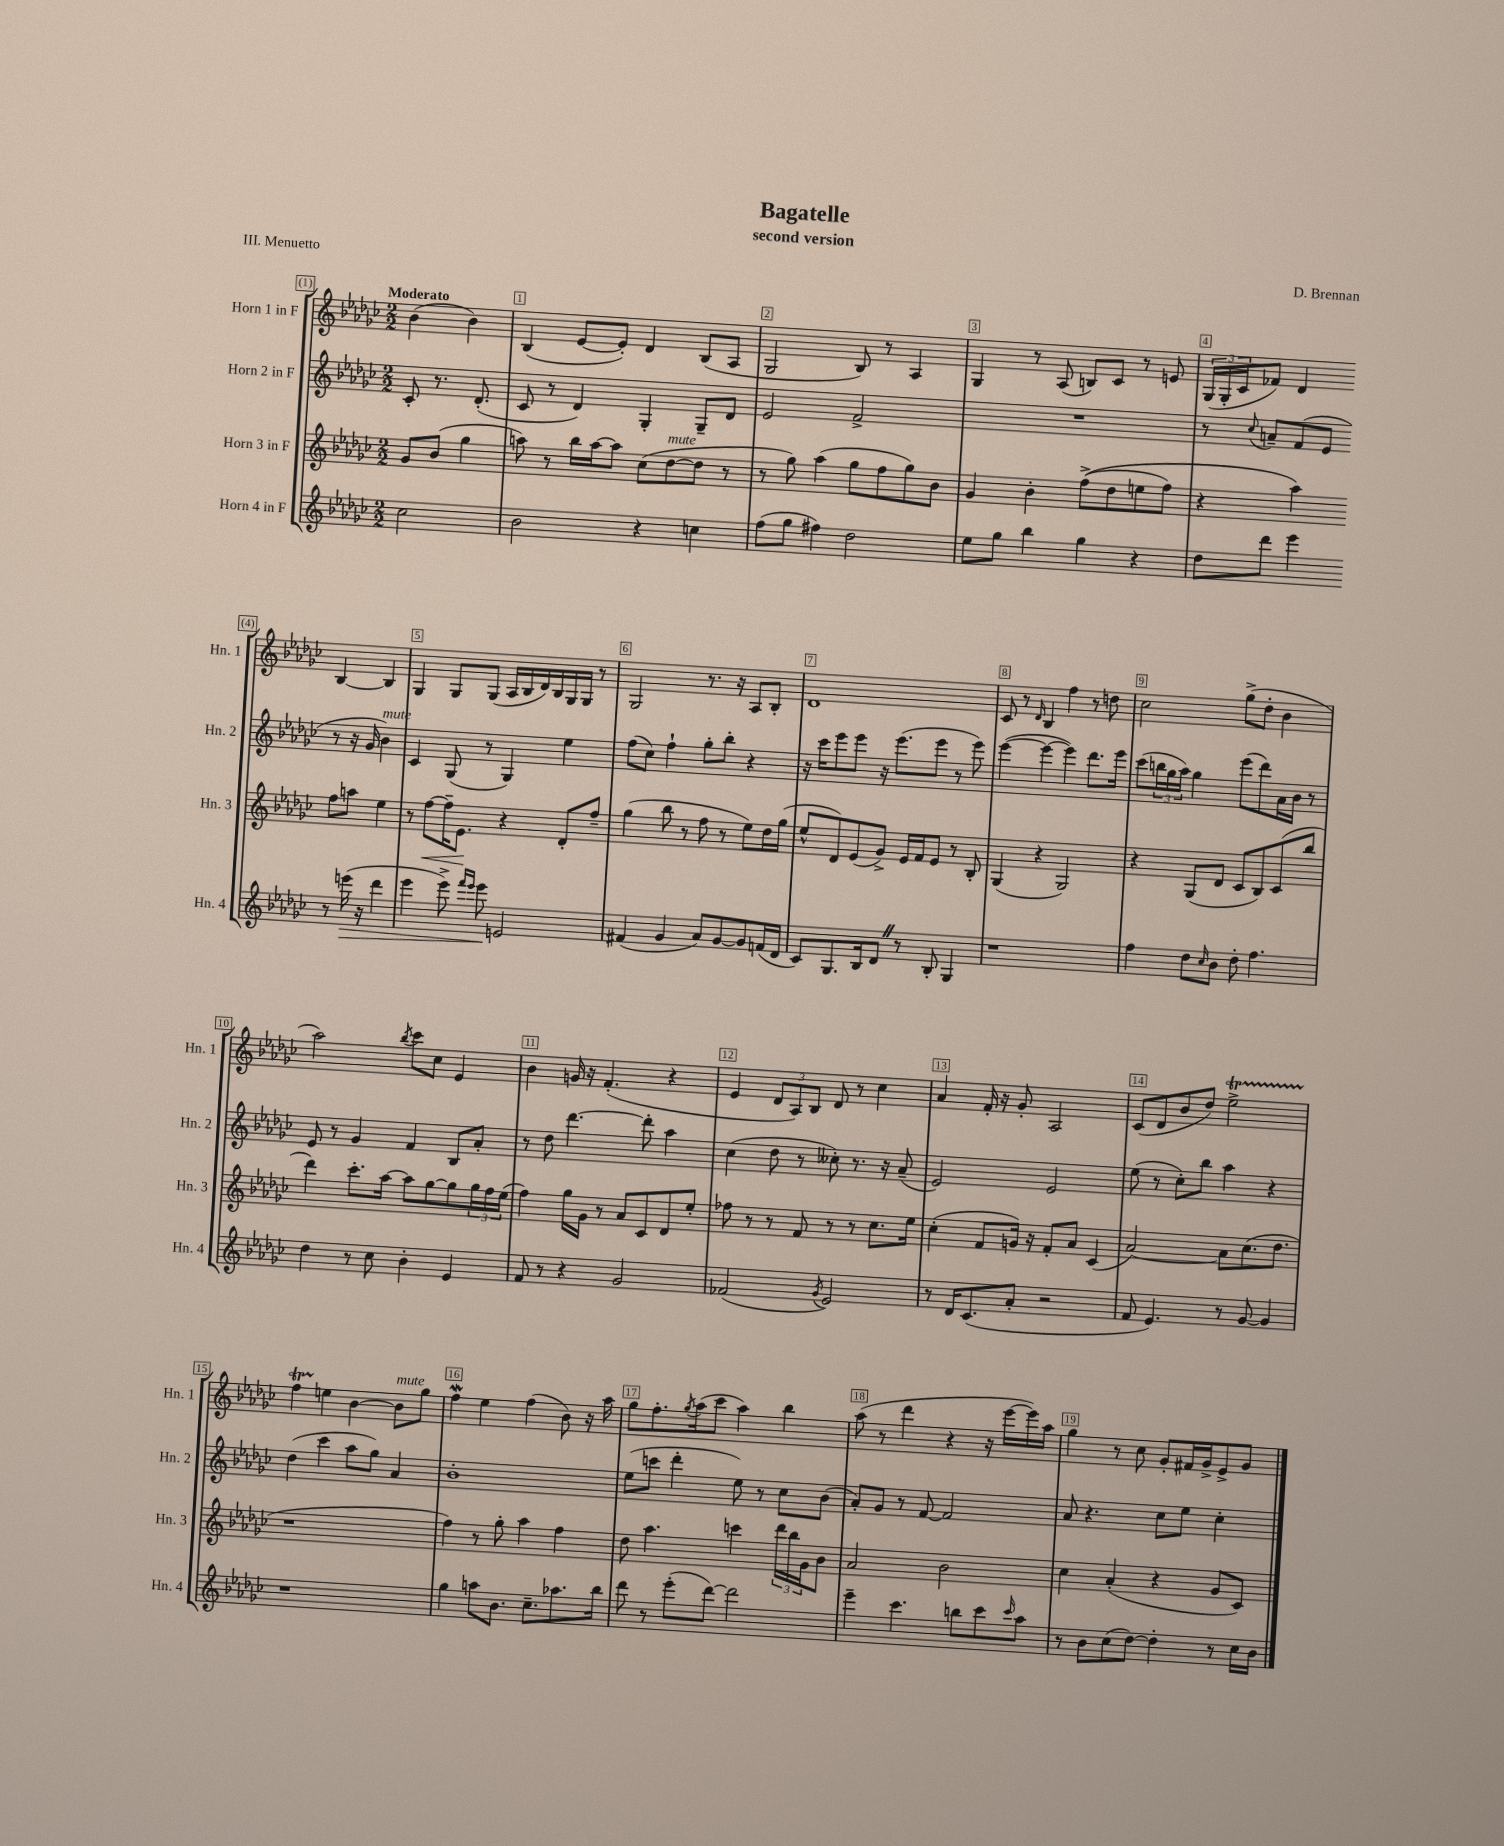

**kern	**kern	**kern	**kern
*staff4	*staff3	*staff2	*staff1
*clefG2	*clefG2	*clefG2	*clefG2
*k[b-e-a-d-g-c-]	*k[b-e-a-d-g-c-]	*k[b-e-a-d-g-c-]	*k[b-e-a-d-g-c-]
*M2/2	*M2/2	*M2/2	*M2/2
2cc-	8g-	8c-'	(4b-
.	(8b-	8.r	.
.	4gg-	.	4b-)
.	.	(8.d-'	.
=	=	=	=
2b-	8aa)	8c-	(4B-
.	8r	8r	.
.	16bb-	4d-)	[8e-
.	[16aa	.	.
.	8aa]	.	8e-'])
4r	(8cc-	4G-'	4d-
.	[8dd-	.	.
4cc	8dd-]	8G-~	(8B-
.	8r	8d-	8A-
=	=	=	=
(8ff	8r	2e-	2G-
8gg-	8gg-)	.	.
4ff#)	(4aa-	.	.
2dd-	8gg-	2f^	8B-)
.	8ff	.	8r
.	8gg-)	.	4A-
.	8b-	.	.
=	=	=	=
8ee-	4g-	1r	4G-
8gg-	.	.	.
4bb-	4b-'	.	8r
.	.	.	(8A-
4gg-	&((8ff^	.	8B)
.	8dd-	.	8c-
4r	8ee	.	8r
.	8ff)	.	8e
=	=	=	=
8dd-	4r	8r	(24G-
.	.	.	24G-'
.	.	.	24c-
.	.	8qqcc-	.
8ddd-	.	8a~	8f-)
4eee-	4aa-&)	(8f	4d-
.	.	8e-	.
8r	8ff	8r	[4B-
(16eee	8aa	16r	.
16r	.	16g-	.
4ddd-	4ee-	4b-)	4B-]
=	=	=	=
4eee-	8r	4c-	4G-
.	[8ff	.	.
8eee-^)	16ff~]	(8G-	8G-
.	8.e-	.	.
16qqfff	.	.	.
16qqeee-	.	.	.
8eee-	.	8r	(8G-
2e	4r	4G-)	16A-
.	.	.	16B-
.	.	.	16d-)
.	.	.	16B-
.	8d-'	4ee-	16G-
.	.	.	16G-
.	8ff~	.	8r
=	=	=	=
(4f#	(4gg-	(8ff	2G-
.	.	8cc-)	.
4g-	8bb-	4ff`	.
.	8r	.	.
8a-)	8ff	8gg-'	8.r
[8g-	8r	8bb-'	.
.	.	.	16r
8g-]	8ee-)	4r	8A-
(16f	16dd-	.	8B-'
16d-	(16gg-	.	.
=	=	=	=
8c-)	8ee-^^	16r	1d-
.	.	16ccc-	.
8.G-	8d-)	8eee-	.
.	(8e-	8eee-	.
16B-	.	.	.
8d-	8g-^)	16r	.
.	.	(8.eee-	.
8r	16e-	.	.
.	16f	.	.
8B-'	8e-	8eee-	.
4G-	8r	8r	.
.	8B-'	8eee-)	.
=	=	=	=
1r	(4G-	([4eee-	8c-
.	.	.	8r
.	.	.	16qqd-
.	4r	4eee-_	4B-
.	2G-)	4eee-])	4ff
.	.	8.ddd-	8r
.	.	.	8dd
.	.	16eee-	.
=	=	=	=
4ff	4r	(8ccc-	2cc-
.	.	24bb	.
.	.	24gg-	.
.	.	24aa-)	.
8dd-	(8G-	4gg-	.
16qqcc-	.	.	.
8b-	8d-	.	.
8dd-'	8c-	(8eee-	(8gg-^
4.ff	8B-)	8ddd-)	8dd-'
.	(8c-	16a-	4b-
.	.	16b-	.
.	8bb-	8r	.
=	=	=	=
4dd-	4ddd-)	8e-	2aa-)
.	.	8r	.
8r	8.ccc-'	4g-	.
8cc-	.	.	.
.	[16aa-	.	.
.	.	.	8qbb-
4b-'	8aa-]	4f	8ccc-
.	[8gg-	.	8cc-
4e-	8gg-]	8B-	4e-
.	24gg-	8a-'	.
.	24ff	.	.
.	(24ee-	.	.
=	=	=	=
8f	4ff)	8r	4b-
8r	.	8dd-	.
4r	16gg-	[4.ddd-	16g
.	16g-	.	16r
.	8r	.	(4.f'
2g-	8a-	.	.
.	8c-	8ddd-']	.
.	8d-	4aa-	4r
.	8ee-'	.	.
=	=	=	=
(2f-	8ff-	(4cc-	4e-
.	8r	.	.
.	8r	8dd-	12d-
.	.	.	12A-)
.	8f	8r	.
.	.	.	12B-
8qg-	.	.	.
2e-)	8r	8cc--')	8d-
.	8r	8.r	8r
.	8.cc-	.	4cc-
.	.	16r	.
.	.	(8a-~	.
.	16ee-	.	.
=	=	=	=
8r	(4cc-'	2e-)	4a-
16d-	.	.	.
(8.c-	.	.	.
.	8f	.	16f'
.	.	.	16r
8a-'	16g)	.	8g-'
.	16r	.	.
2r	8f'	2e-	2A-
.	8a-	.	.
.	(4c-	.	.
=	=	=	=
8f	[2a-)	(8ee-	(8c-
4.e-)	.	8r	8d-
.	.	8cc-')	8b-
.	.	8bb-	8dd-)
8r	8a-]	4aa-	2ee-^
[8g-	(8.cc-	.	.
4g-]	.	4r	.
.	8.dd-	.	.
=	=	=	=
1r	1r	(4dd-	4ff
.	.	4ccc-	4ee
.	.	8aa-	[4b-
.	.	8gg-)	.
.	.	4a-	8b-]
.	.	.	8gg-
=	=	=	=
4gg-	4ff)	1b-'	4ff
8aa	8r	.	4ee-
8.b-	8gg-'	.	.
.	4aa-	.	(4ff
8.cc-~	.	.	.
8.aa-	4ff	.	8b-)
.	.	.	16r
16bb-	.	.	16aa-
=	=	=	=
8ddd-	8dd-	(8ee-	8gg-
8r	4.aa-	8ccc	8.ff'
(8eee-'	.	4ddd-'	.
.	.	.	8qgg-
.	.	.	(16aa-
[8ddd-)	.	.	8ccc-
2ddd-]	4ccc	8ee-)	4aa-)
.	.	8r	.
.	24ddd-	8cc-	4bb-
.	24bb-	.	.
.	24g-	.	.
.	8b-	(8b-	.
=	=	=	=
4eee-~	2a-	8a-')	(8aa-
.	.	8g-	8r
4.ccc-	.	8r	4ddd-
.	.	[8f	.
.	2b-	2f]	4r
8bb	.	.	.
8ccc-	.	.	16r
.	.	.	[16eee-
16qqccc-	.	.	.
8aa-	.	.	16eee-])
.	.	.	16aa-
=	=	=	=
8r	4cc-	8a-	4gg-
8b-	.	4.r	.
(8cc-	(4a-'	.	8r
[8dd-)	.	.	8cc-
4dd-']	4r	8cc-	8g-'
.	.	8ee-	16f#
.	.	.	16g-^
8r	8g-	4cc-'	8e-^
16cc-	8c-)	.	8g-
16b-	.	.	.
==	==	==	==
*-	*-	*-	*-
